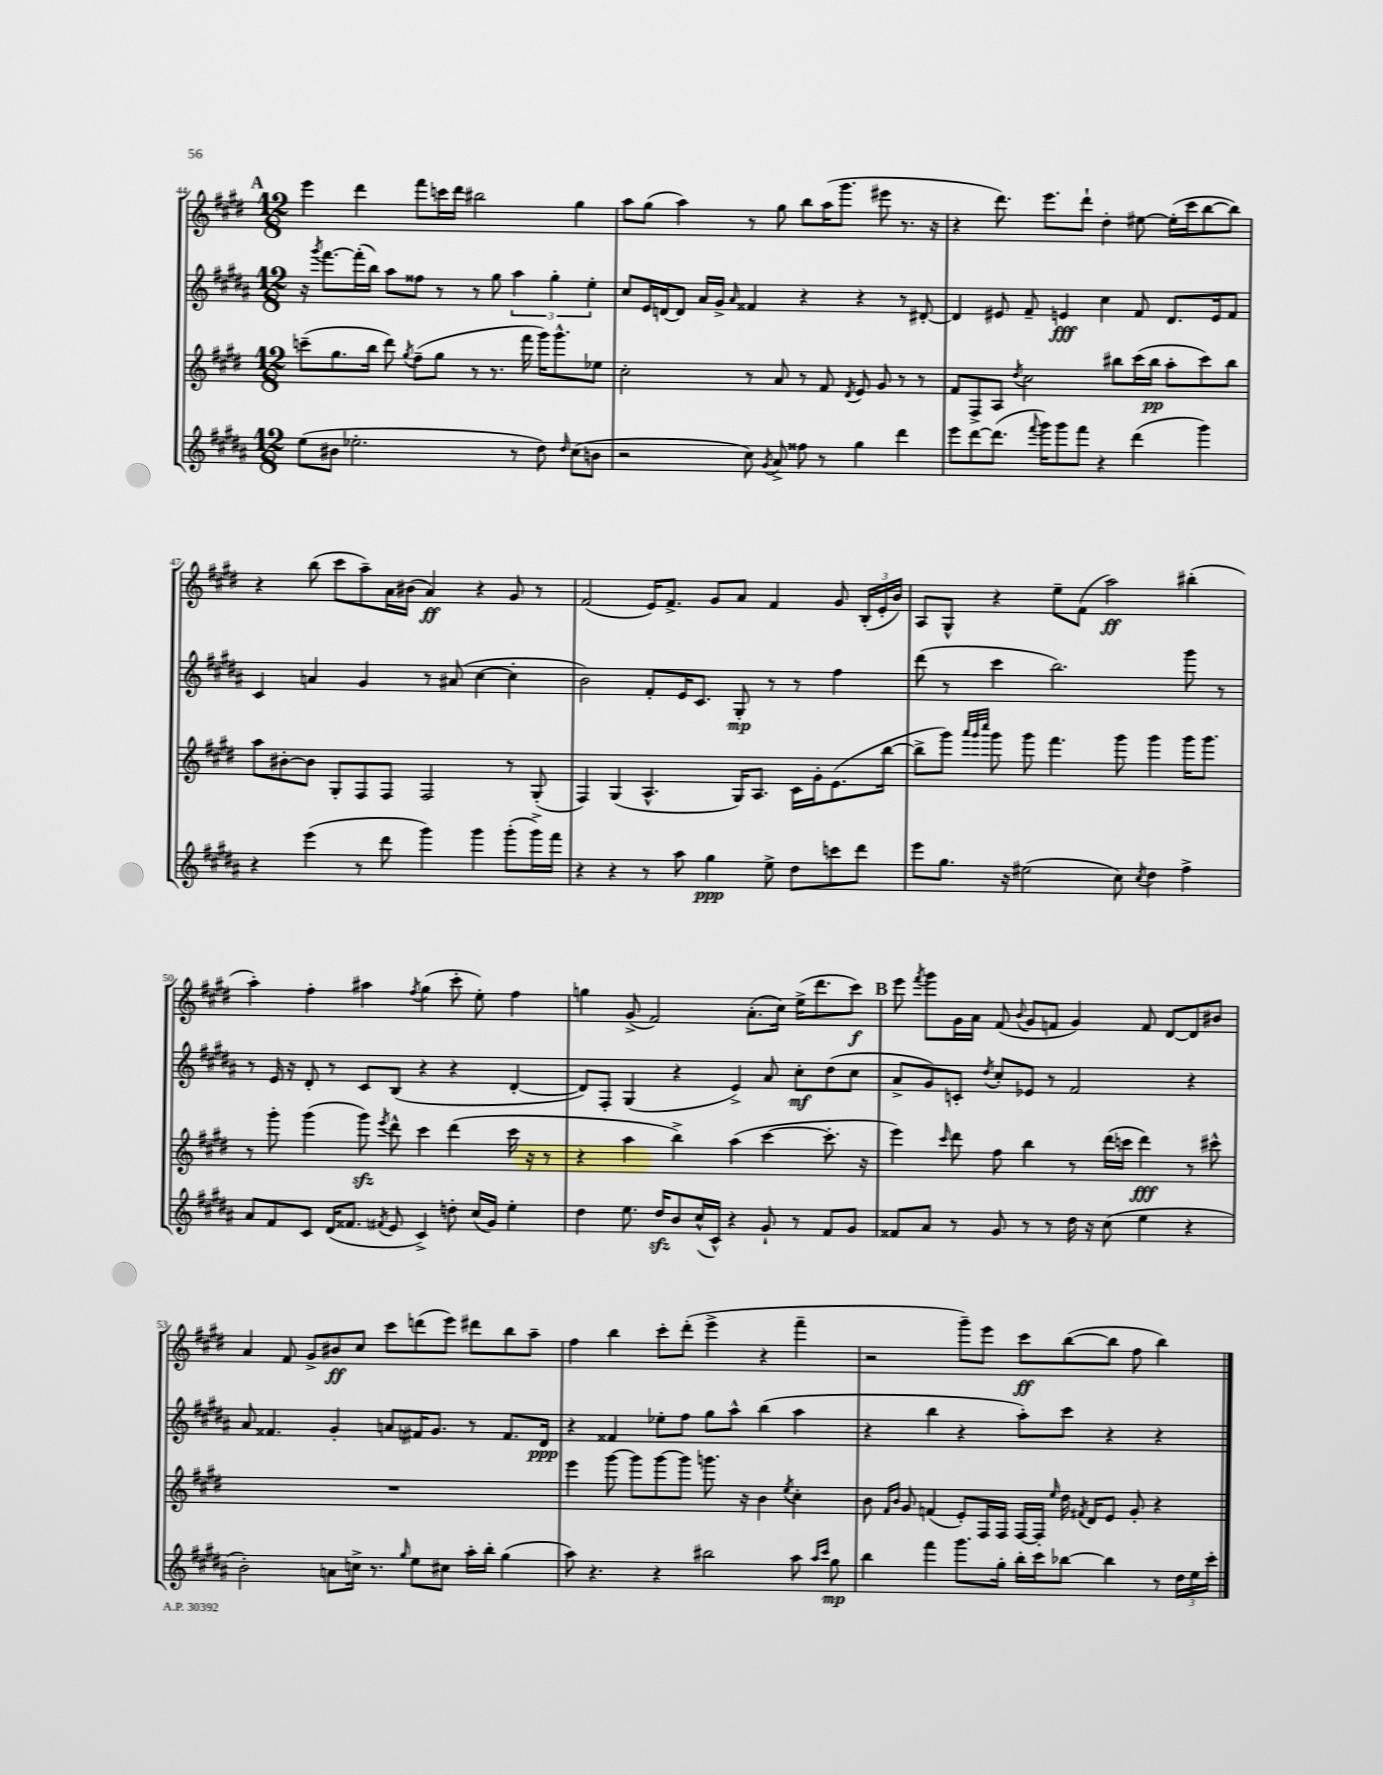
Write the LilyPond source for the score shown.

<<
\new StaffGroup <<
\new Staff = "s0" {
    \clef treble \key e \major \numericTimeSignature \time 12/8
    \autoBeamOff \mark \markup { \bold "A" } e'''4 dis'''4 fis'''8[ c'''16 dis'''16] bis''2 gis''4 |
    a''8[ gis''8]( a''4) r8 gis''8 b''8[ a''16( gis'''8.] eis'''8 r8. r16 |
    r4 dis'''8.) e'''8.[ dis'''8]-! dis''4-. eis''8~ eis''16[-.( cis'''16 b''8~ b''8]) |
    r4 b''8( cis'''8[ a''8--) a'16 bis'16]( a'4\ff) r4 gis'8 r8 |
    fis'2( e'16[) fis'8.]-> gis'8[ a'8] fis'4 gis'8 \tuplet 3/2 { b16[-.( e'16-. b'16]) } |
    a8[ gis8]-^ r4 e''8[-- fis'8]( a''2\ff) bis''4-.( |
    a''4-.) fis''4-. ais''4 \acciaccatura { fis''8 } gis''4( cis'''8-. e''8-.) fis''4 |
    g''4 gis'8->( fis'2) a'8.[-.( cis''16]) e''16[->( dis'''8. cis'''8]\f) |
    \mark \markup { \bold "B" } e'''8 \acciaccatura { fis'''8 } gis'''8[ gis'16 a'16] fis'8( \appoggiatura { b'8 } gis'8[ f'8] gis'4) f'8 dis'8[~ dis'8 bis'8] |
    a'4 fis'8 gis'8[-> bis'8\ff cis''8] cis'''8[ d'''8( e'''8]) dis'''8[ b''8 a''8]-- |
    fis''4 b''4 cis'''8[-. dis'''8]-.( e'''4-> r4 fis'''4-- |
    r2 gis'''8[--) e'''8] cis'''8[\ff b''8~( b''8] fis''8 b''4) \bar "|." |
}
\new Staff = "s1" {
    \clef treble \key b \major \numericTimeSignature \time 12/8
    \autoBeamOff \mark \markup { \bold "A" } r16 \acciaccatura { gis'''8 } fis'''8.[~ fis'''16-.( b''16]) ais''8[ fisis''8] r8 r8 gis''8 \tuplet 3/2 { ais''4 gis''4-. e''4-. } |
    cis''8[ e'16 d'16~ d'8] ais'16[ gis'16]-> \grace { ais'16 } fisis'4 r4 r4 r8 dis'8~-. |
    dis'4 eis'8 fis'8-- e'4\fff cis''4 fis'8 dis'8.[ e'16 fis'8] |
    cis'4 a'4 gis'4 r8 ais'8( cis''4~ cis''4-. |
    b'2) fis'8[-. e'16 cis'8.] gis8-.\mp r8 r8 fis''4 |
    dis'''8( r8 cis'''4 b''2.) gis'''8 r8 |
    r8 e'16 r16 dis'8-. r8 cis'8[ b8]( r4 r4 dis'4~-. |
    dis'8[) fis8]-. gis4( r4 e'4->) ais'8 cis''8[-.\mf dis''8( cis''8] |
    \mark \markup { \bold "B" } ais'8[-> gis'8) c'8]-. \acciaccatura { dis''8 } cis''8[-. ees'8] r8 fis'2 r4 |
    ais'8 fisis'4. gis'4-. a'8[ fis'16 gis'8.] r8 fis'8.[ dis'16]\ppp |
    r4 fisis'4 ees''8[-. fis''8] gis''8[ ais''8]-^ b''4( ais''4 |
    r4 b''4 r4 ais''8[-.) cis'''8] r4 r4 \bar "|." |
}
\new Staff = "s2" {
    \clef treble \key e \major \numericTimeSignature \time 12/8
    \autoBeamOff \mark \markup { \bold "A" } c'''8[--( gis''8. b''16] dis'''8) \acciaccatura { gis''8 } fis''8[--( gis''8] r8 r8. fis'''16 gis'''16[) gis'''8.-^ ees''8] |
    cis''2-. r8 a'8 r8 fis'8 \acciaccatura { dis'8 } e'8 gis'8 r8 r8 |
    fis'8[ fis8-> a8] \acciaccatura { dis''8 } cis''2 bis''8[ cis'''16( bis''16]\pp a''8[-. cis'''8) bis''8] |
    a''8[ bis'8~-. bis'8] gis8[-. fis8 fis8] fis2 r8 gis8-.( |
    fis4) gis4( a4.-^ gis16[) a8.] cis'16[ gis'16-. e'8.( b''16]~ |
    b''8[-> gis'''8]) \grace { a'''32[ gis'''32 cis''''32] } gis'''8 gis'''8 fis'''4. gis'''8 gis'''4 gis'''16[ gis'''8.] |
    r8 gis'''8-. gis'''4( gis'''8\sfz) \acciaccatura { e'''8 } dis'''8-^ cis'''4 dis'''4( cis'''16 r16 r8 |
    r4 a''4 b''4->) a''4( cis'''4~ cis'''8.-. r16 |
    \mark \markup { \bold "B" } e'''4) \grace { cis'''16 } dis'''8 fis''8 b''4 r8 dis'''16[( c'''16] dis'''4\fff) r8 cis'''8-^ |
    R1. |
    e'''4 gis'''8~ gis'''8[ gis'''8~ gis'''8] g'''8. r16 b'4 \acciaccatura { e''8 } cis''4-. |
    b'8 \grace { fis'16[ b'16] } gis'8 f'4( e'8[-.) fis16 fis16] fis16[~ fis16]-. \grace { e''16 } dis''16 \acciaccatura { fis'8 } dis'16[ e'8] gis'8-. r4 \bar "|." |
}
\new Staff = "s3" {
    \clef treble \key b \major \numericTimeSignature \time 12/8
    \autoBeamOff \mark \markup { \bold "A" } e''8[( bis'8] ees''2.-. r8 dis''8) \grace { dis''16 } cis''8[( b'8] |
    r2 cis''8) \acciaccatura { gis'8 } ais'8-> fisis''8 r8 gis''4 dis'''4 |
    e'''8[ dis'''8~ dis'''8.]( \appoggiatura { fis'''8 } gis'''16[) gis'''8 fis'''8] r4 dis'''4( gis'''4) |
    r4 e'''4( r8 dis'''8 gis'''4) gis'''4 gis'''8[-.( gis'''16->) fis'''16] |
    r4 r4 r8 ais''8 gis''4\ppp e''8-> dis''8[ c'''8 dis'''8] |
    e'''8[ gis''8.] r16 eis''2( cis''8) \acciaccatura { cis''8 } dis''4 fis''4-> |
    ais'8[ fis'8 cis'8] dis'16[( fisis'8.] \acciaccatura { fis'8 } e'8 cis'4->) d''8-. cis''16[( gis'16]) e''4-. |
    dis''4 e''8. dis''16[\sfz b'8 cis''16-^( cis'16]-^) r4 gis'8-! r8 fis'8[ gis'8] |
    \mark \markup { \bold "B" } fisis'8[ ais'8] r8 gis'8 r8 r8 dis''16 r16 cis''8( e''4 r4 |
    b'2-.) a'8[ c''16]-> r8. \grace { gis''16 } e''8[ cis''8] ais''16[-. b''16]-. gis''4( |
    ais''8) r4. r4 bis''2 ais''8 \grace { ais''16[ cis'''16] } gis''8\mp |
    b''4 fis'''4 gis'''8.[ gis''16]-. b''16[-. cis'''16 bes''8]~ bes''4 r8 \tuplet 3/2 { dis''16[ e''16 cis'''16]-. } \bar "|." |
}
>>
>>
\layout { \context { \Score currentBarNumber = #44 } }
